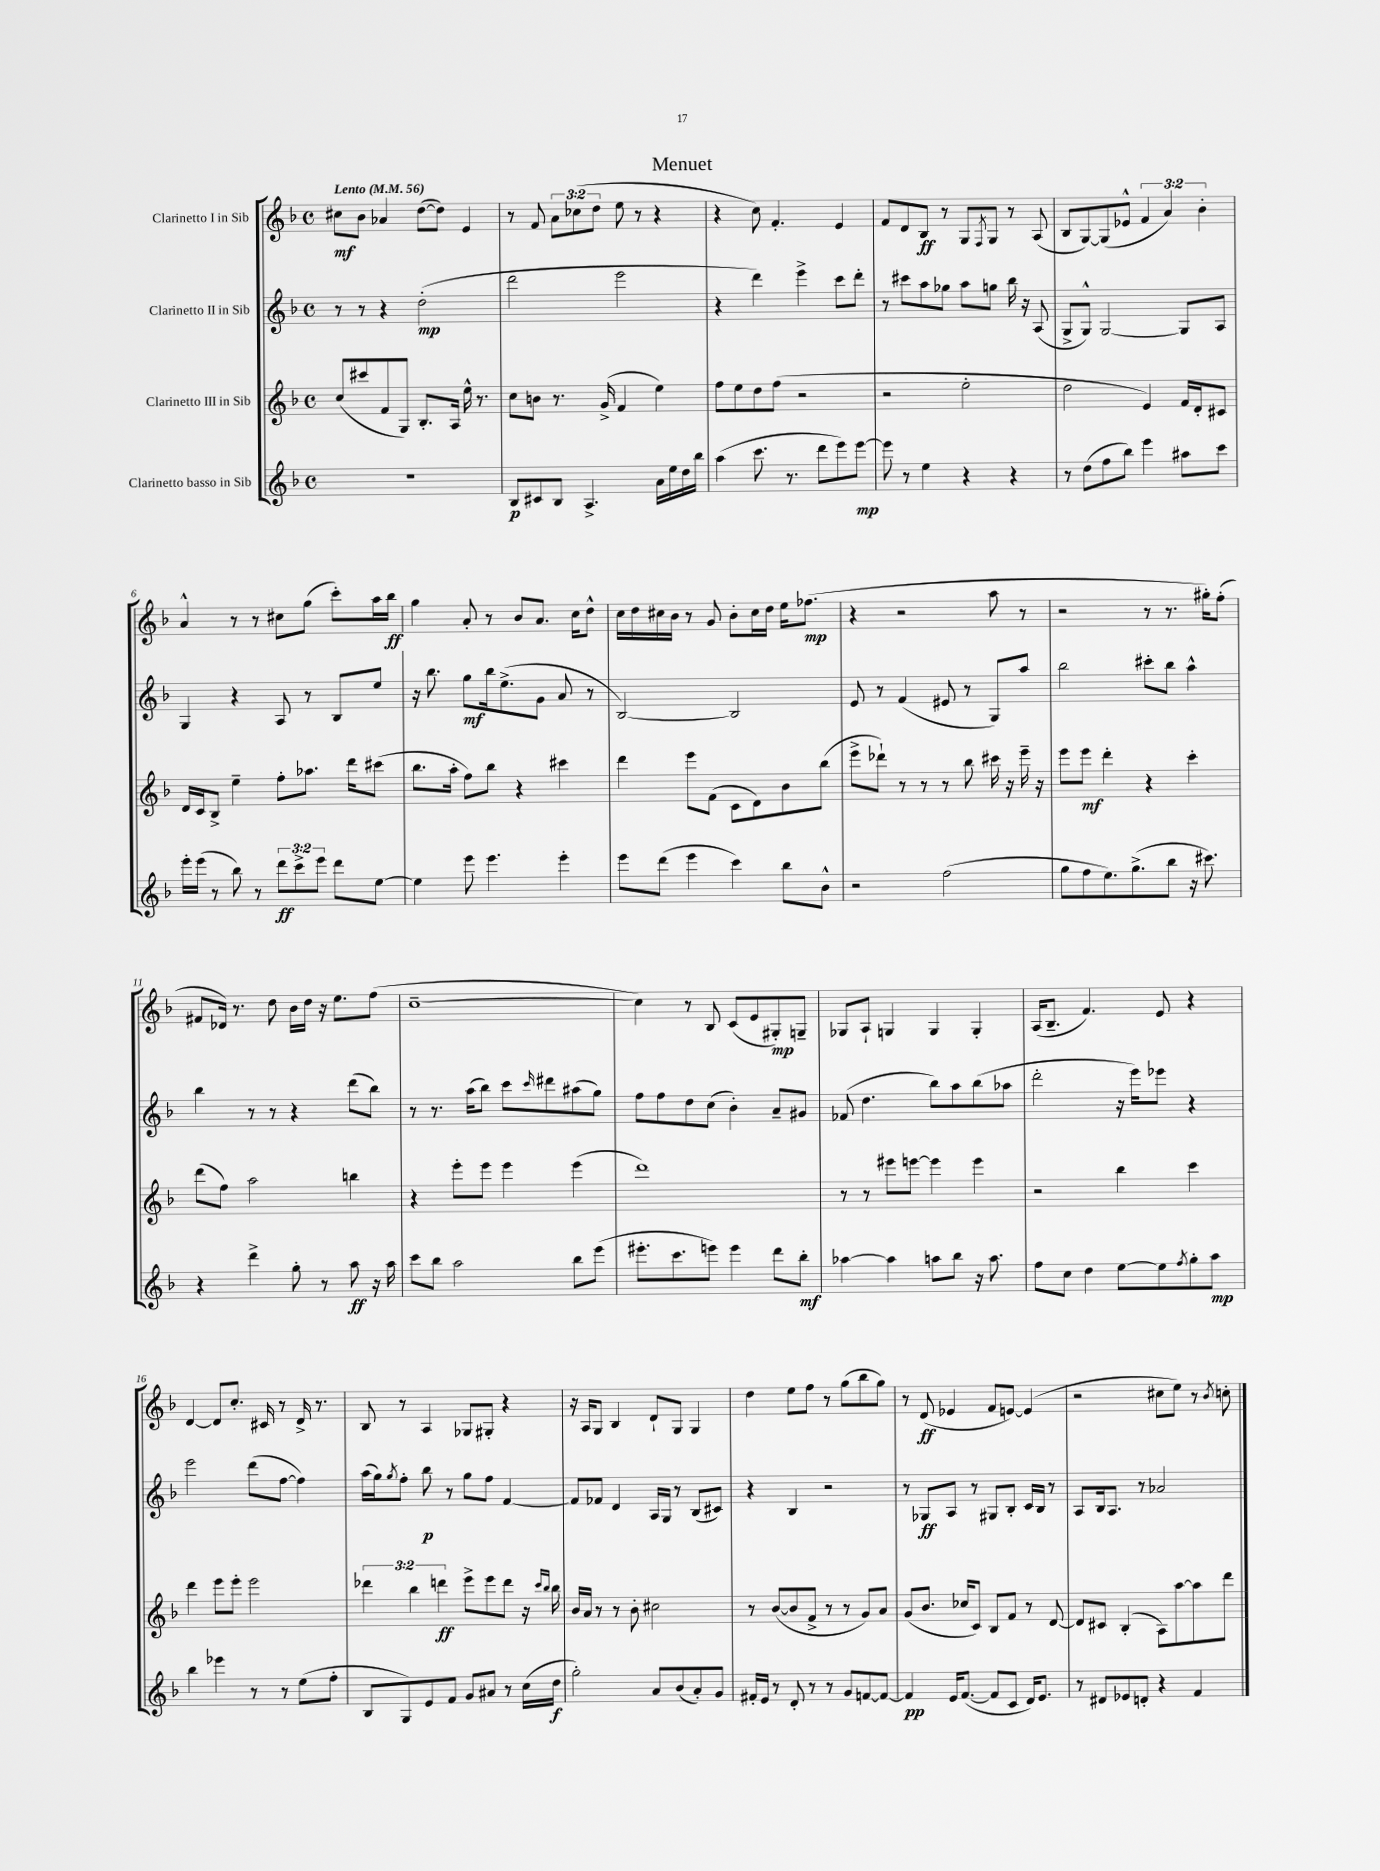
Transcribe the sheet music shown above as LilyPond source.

\header { title = "Menuet" }
<<
\new StaffGroup <<
\new Staff = "s0" \with { instrumentName = "Clarinetto I in Sib" } {
    \clef treble \key f \major \defaultTimeSignature \time 4/4 \override Staff.TupletNumber.text = #tuplet-number::calc-fraction-text \tempo "Lento" 4 = 56
    cis''8\mf bes'8 aes'4 d''8~( d''8) e'4 |
    r8 f'8 \tuplet 3/2 { a'8 ces''8( d''8 } e''8 r8 r4 |
    r4 c''8) f'4.-. e'4 |
    f'8 d'8 bes8\ff r8 g8 \acciaccatura { f8 } g8 r8 a8( |
    bes8 g8~) g8( ees'8-^ \tuplet 3/2 { f'4 a'4) bes'4-. } |
    a'4-^ r8 r8 cis''8 g''8( c'''8-.) a''16 bes''16\ff |
    g''4 a'8-. r8 bes'8 a'8. c''16 d''8-^ |
    c''16 d''16 cis''16 bes'16 r8 g'8 bes'8-. cis''16 d''16 e''16 fes''8.\mp( |
    r4 r2 a''8 r8 |
    r2 r8 r8. gis''16-.) f''8-.( |
    fis'8 des'16) r8. d''8 bes'16 d''16 r16 e''8. f''8( |
    c''1~-- |
    c''4) r8 bes8 c'8( e'8 gis8-.\mp) g8-- |
    ges8 a8-! g4 g4 g4-. |
    a16( bes8.-- f'4.) e'8 r4 |
    d'4~ d'8 c''8.-. cis'16 r8 d'16-> r8. |
    bes8 r8 a4 ges8 gis8-. r4 |
    r16 a16 g8 bes4 d'8-! g8 g4 |
    d''4 e''8 f''8 r8 g''8( bes''8 g''8) |
    r8 d'8\ff( ees'4 f'8 e'8~) e'4( |
    r2 cis''8 e''8) r8 \acciaccatura { bes'8 } c''8-. \bar "|." |
}
\new Staff = "s1" \with { instrumentName = "Clarinetto II in Sib" } {
    \clef treble \key f \major \defaultTimeSignature \time 4/4
    r8 r8 r4 d''2-.\mp( |
    d'''2 e'''2 |
    r4 d'''4) e'''4-> c'''8 d'''8-. |
    r8 cis'''8 a''8 ges''8 a''8 g''8 bes''16 r16 a8( |
    g8-> g8-^) g2~ g8 a8 |
    g4 r4 a8 r8 bes8 e''8 |
    r16 bes''8. g''8\mf bes''16 e''8.->( g'8 a'8 r8 |
    bes2~) bes2 |
    e'8 r8 f'4( eis'8 r8 g8) a''8 |
    bes''2 cis'''8-. bes''8 a''4-^ |
    bes''4 r8 r8 r4 d'''8( bes''8) |
    r8 r8. a''16( bes''8) c'''8 \grace { c'''16 } dis'''8 ais''8( g''8) |
    f''8 f''8 d''8 c''8( bes'4-.) a'8-- gis'8 |
    fes'8( d''4. bes''8) a''8 bes''8( aes''8 |
    d'''2-. r16 e'''16) ees'''8 r4 |
    e'''2 d'''8( f''8~ f''4) |
    a''16( g''16) \acciaccatura { g''8 } f''8-. bes''8\p r8 g''8 f''8 f'4~ |
    f'8 fes'8 d'4 a16 g16 r8 bes8( cis'8) |
    r4 bes4 r2 |
    r8 ges8\ff a8 r8 gis8 bes8-. c'16 bes16 r8 |
    a8 bes16 a8. r8 aes'2 \bar "|." |
}
\new Staff = "s2" \with { instrumentName = "Clarinetto III in Sib" } {
    \clef treble \key f \major \defaultTimeSignature \time 4/4 \override Staff.TupletNumber.text = #tuplet-number::calc-fraction-text
    c''8( cis'''8 f'8 g8) bes8.-. a16 e''16-^ r8. |
    c''8 b'8 r8. g'16->( f'4 e''4) |
    f''8 e''8 d''8 f''8( r2 |
    r2 e''2-. |
    d''2 e'4) f'16 d'16-. cis'8 |
    d'16 c'16 bes8-> e''4-- f''8-. aes''8. d'''16 cis'''8( |
    bes''8. a''16-. f''8) bes''8 r4 cis'''4 |
    d'''4 e'''8 f'8( c'8 d'8) bes'8 bes''8( |
    e'''8-> des'''8-!) r8 r8 r8 bes''8 cis'''16 r16 e'''16-- r16 |
    e'''8 e'''8\mf d'''4-. r4 c'''4-. |
    d'''8( f''8) a''2 b''4 |
    r4 e'''8-. e'''8 e'''4 e'''4( |
    d'''1) |
    r8 r8 eis'''8 e'''8~ e'''4 e'''4 |
    r2 bes''4 c'''4 |
    d'''4 e'''8 e'''8-. e'''2 |
    \tuplet 3/2 { des'''4 bes''4 d'''4\ff } e'''8-> e'''8 d'''8 r16 \grace { c'''16 bes''16 } bes''16 |
    bes'16 a'16 r8 r8 bes'8-. cis''2 |
    r8 bes'8~( bes'8 f'8-> r8 r8 g'8) a'8 |
    g'8( bes'8. ces''16 c'8) bes8 f'8 r8 d'8~ |
    d'8 cis'8 bes4-.( a8) a''8~ a''8 d'''8 \bar "|." |
}
\new Staff = "s3" \with { instrumentName = "Clarinetto basso in Sib" } {
    \clef treble \key f \major \defaultTimeSignature \time 4/4 \override Staff.TupletNumber.text = #tuplet-number::calc-fraction-text
    R1 |
    bes8\p cis'8 bes8 a4.-> a'16 e''16 d''16 bes''16 |
    a''4( c'''8. r8. d'''8 e'''8) e'''8~\mp |
    e'''8 r8 e''4 r4 r4 |
    r8 d''8( f''8 bes''8) e'''4 ais''8 c'''8 |
    e'''16-. e'''16( r8 bes''8) r8 \tuplet 3/2 { d'''8\ff c'''8-> e'''8 } d'''8 e''8~ |
    e''4 e'''8 e'''4. e'''4-. |
    e'''8 d'''8( e'''4 c'''4) bes''8 bes'8-^ |
    r2 f''2( |
    g''8 f''8 e''8.) g''8.->( bes''8 r16 cis'''8.) |
    r4 d'''4-> g''8-. r8 a''8\ff r16 a''16 |
    c'''8 bes''8 a''2 bes''8 e'''8( |
    eis'''8.-. c'''8. e'''8) e'''4 d'''8 bes''8-.\mf |
    aes''4~ aes''4 a''8 bes''8 r16 a''8. |
    f''8 c''8 d''4 e''8~ e''8 \acciaccatura { f''8 } g''8-. a''8\mp |
    bes''4 ees'''4 r8 r8 e''8( f''8-. |
    bes8 g8) e'8 f'8 g'8 ais'8 r8 c''16( d''16\f |
    g''2-.) a'8 bes'8( a'8-.) g'8 |
    fis'16-. e'16 r8 d'8-. r8 r8 g'8 f'8~ f'8~ |
    f'4\pp e'16 f'8.~( f'8 c'8 d'16) e'8. |
    r8 dis'8 ees'8 d'8-. r4 f'4 \bar "|." |
}
>>
>>
